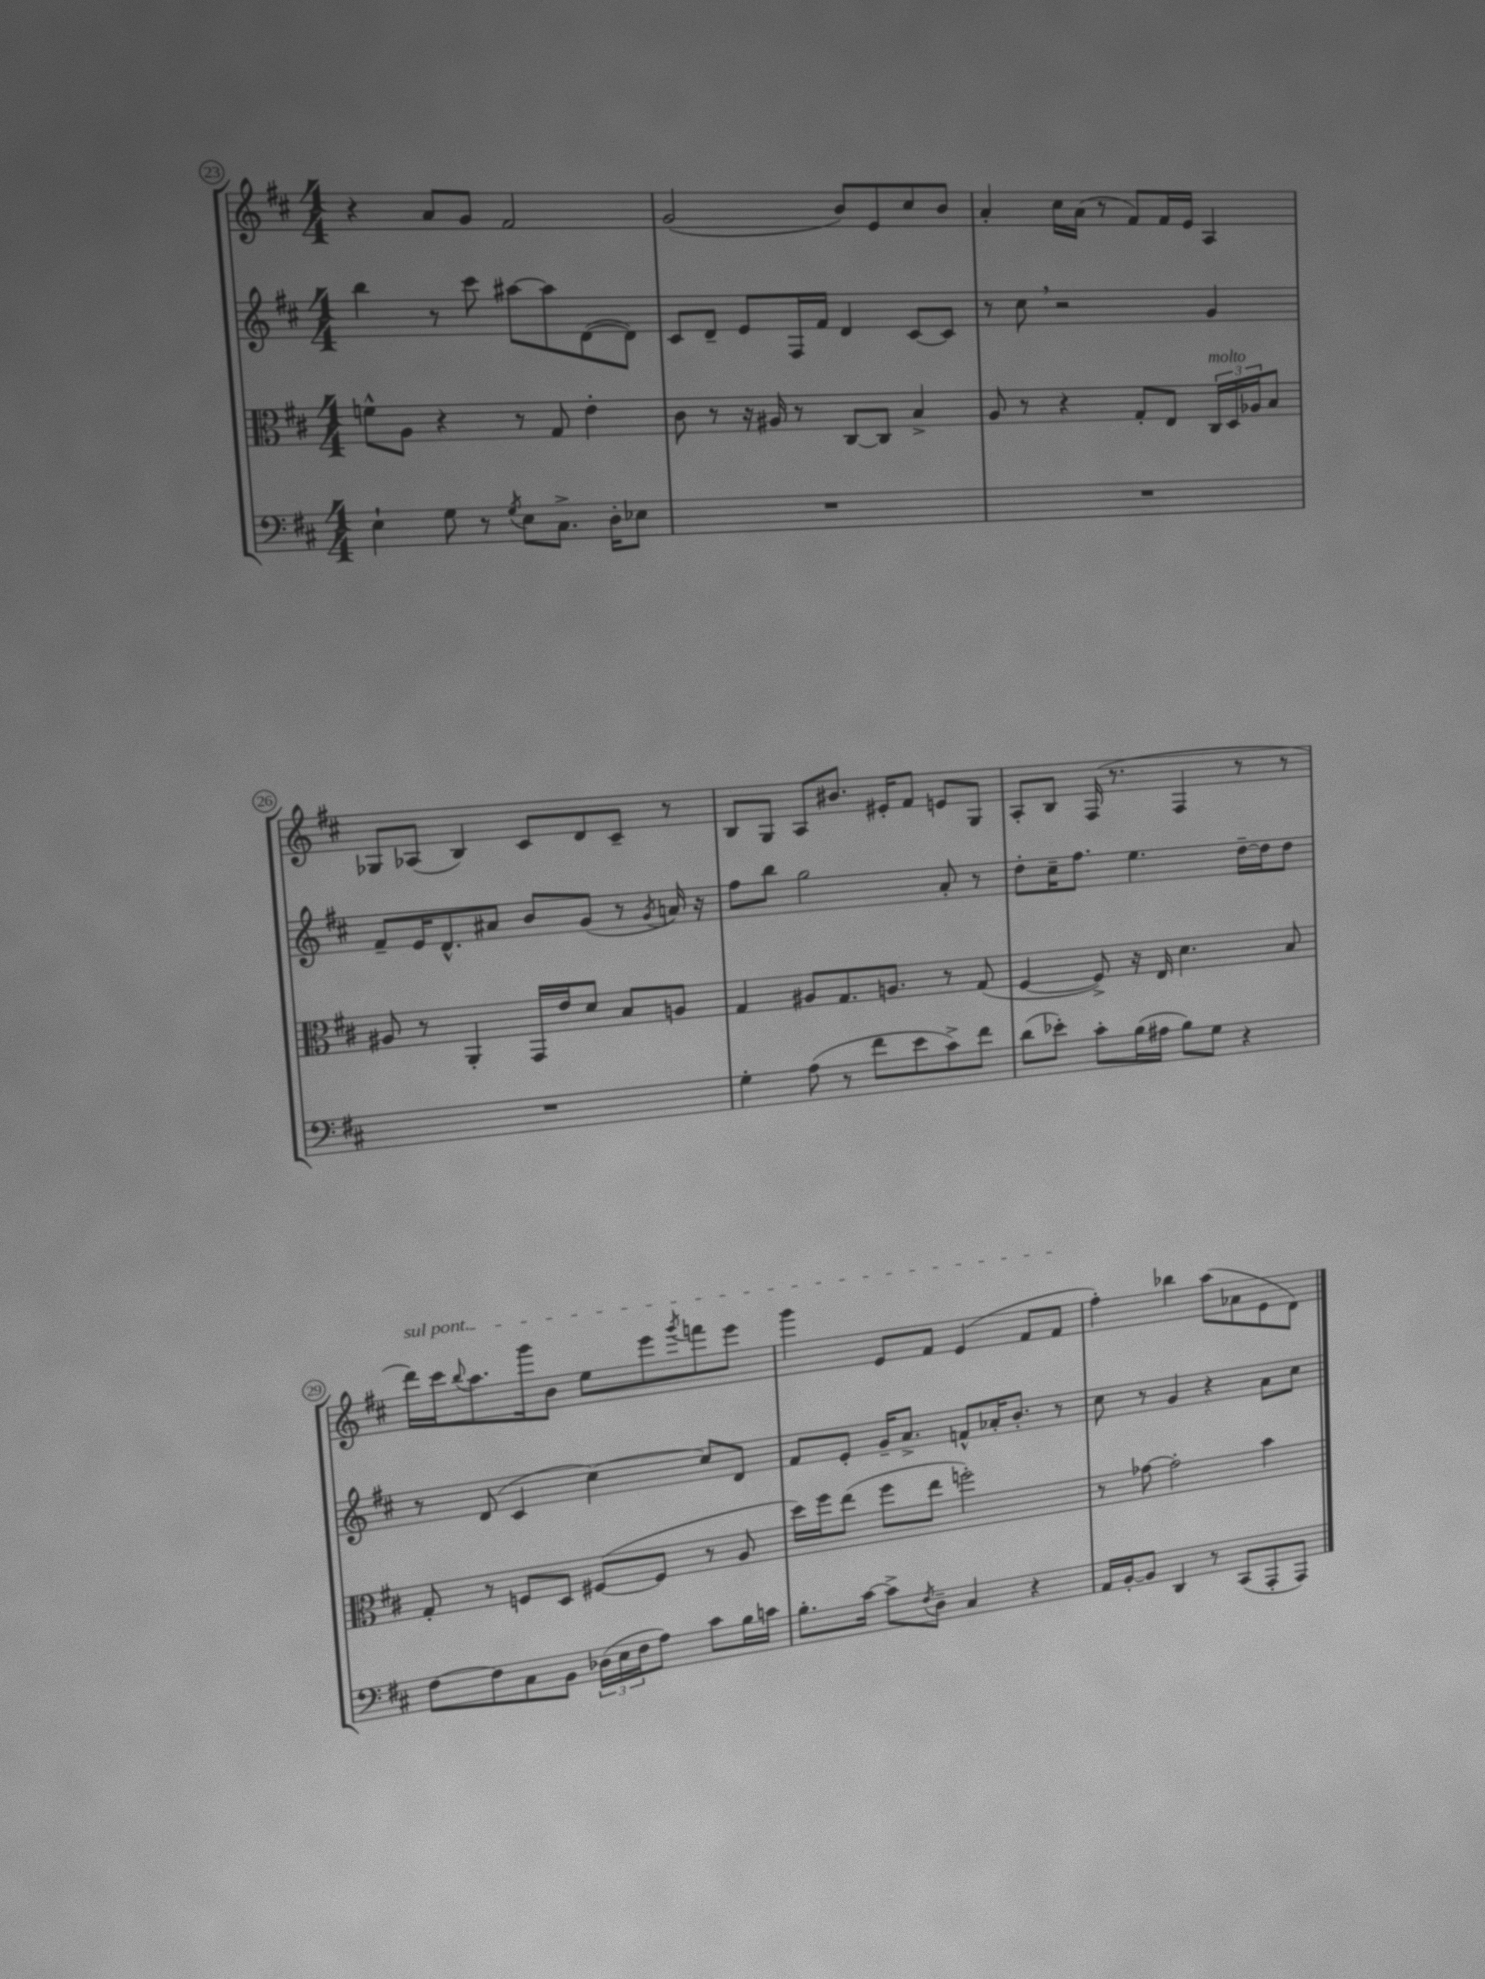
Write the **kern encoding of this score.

**kern	**kern	**kern	**kern
*part4	*part3	*part2	*part1
*staff4	*staff3	*staff2	*staff1
*clefF4	*clefC3	*clefG2	*clefG2
*k[f#c#]	*k[f#c#]	*k[f#c#]	*k[f#c#]
*M4/4	*M4/4	*M4/4	*M4/4
=23	=23	=23	=23
4E`\	8fn^^\L	4bb\	4r
.	8A\J	.	.
8G\	4r	8r	8a/L
8r	.	8ccc#\	8g/J
8qG/	.	.	.
8E\L	8r	[8aa#X\L	2f#/
8.C#^\J	8G/	8aa#\]	.
.	4e'\	([8d\	.
16D'\KL	.	.	.
8E-X\J	.	8d\J])	.
=24	=24	=24	=24
1r	8c#\	8c#/L	(2g/
.	8r	8d~/J	.
.	16r	8e/L	.
.	16A#X/	.	.
.	8r	16F#/L	.
.	.	16f#/JJ	.
.	[8C#/L	4d/	8b/L)
.	8C#/J]	.	8e/
.	4B^/	[8c#/L	8cc#/
.	.	8c#/J]	8b/J
=25	=25	=25	=25
1r	8A/	8r	4a'/
.	8r	8cc#,\	.
.	4r	2r	16cc#\LL
.	.	.	(16a\JJ
.	.	.	8r
.	8G'/L	.	8f#/L)
.	8E/J	.	16f#/L
.	.	.	16e/JJ
!	!LO:TX:a:i:t=molto	!	!
.	24C#/LL	4g/	4A/
.	24D/	.	.
.	24A-X/J	.	.
.	8B/J	.	.
!!LO:LB:g=z
=26	=26	=26	=26
1r	8A#X/	8f#~/L	8G-X/L
.	8r	16e/K	(8A-X/J
.	.	8.d^^/	.
.	4AA'/	.	4B/)
.	.	8a#X/J	.
.	16GG/LL	8b/L	8c#/L
.	16e/J	.	.
.	8d/J	(8g/J	8d/
.	8B/L	8r	8c#~/J
.	.	8qg/	.
.	8An/J	16an/)	8r
.	.	16r	.
=27	=27	=27	=27
4G'\	4G/	8ff#\L	8B/L
.	.	8bb\J	8G/J
(8A\	8A#X/L	2gg\	8A/L
8r	8.G/	.	8.b#X/J
8f#\L	.	.	.
.	8.An/J	.	16e#X'/KL
8e\	.	.	8f#/J
8c#^\)	8r	8a'/	8en/L
8f#\J	(8G/	8r	8G/J
=28	=28	=28	=28
(8d\L	[4F#/	8dd'\L	8A'/L
8e-X'\J)	.	16cc#~\K	8B/J
.	.	8.ff#\J	.
8c#'\L	8F#^/])	.	(16F#/
.	.	.	8.r
(16B\L	16r	4.ee\	.
16A#X\JJ	16E/	.	.
8B\L)	4.d\	.	4F#/
8G\J	.	.	.
4r	.	[16dd~\LL	8r
.	.	16dd\J]	.
.	8B/	8dd\J	8r
!!LO:LB:g=z
=29	=29	=29	=29
!	!	!	!LO:TX:a:i:t=sul pont.
[8F#\L	8G'/	8r	16ddd\LL)
.	.	.	16ccc#\J
.	.	.	8qqbb/
8F#\]	8r	(8d/	8.aa\
8C#\	8Fn/L	4c#/	.
.	.	.	16ggg\k
8BB\J	8D/J	.	8b\J
(24D-X\LL	([8F#X/L	[4cc#\)	8ee\L
24E\	.	.	.
24F#\J	.	.	.
8A\J)	8F#/J]	.	8eee\
.	.	.	8qggg/
8c#\L	8r	8cc#/L]	8fffn\
16B\L	8A/	8d/J	8eee\J
16cn\JJ	.	.	.
=30	=30	=30	=30
8.B'\L	16dd\LL)	8f#/L	4ggg\
.	16ff#\J	.	.
.	(8ee\J	8e'/J	.
[16c#\Jk	.	.	.
8c#^\L]	8ff#\L	16g~/KL	8e/L
.	.	8.a^/J	.
8qF#/	.	.	.
8D~\J	8ee\J	.	8f#/J
4C#/	2ffn'\)	8fn^^/L	(4e/
.	.	16a-X'/K	.
.	.	8.b'/J	.
4r	.	.	8f#/L
.	.	8r	8f#/J
=31	=31	=31	=31
16AA/LL	8r	8cc#\	4ff#'\)
[16BB'/J	.	.	.
8BB/J]	[8g-X\	8r	.
4DD/	2g-'\]	4g/	4bb-X\
8r	.	4r	(8aa\L
(8CC#/L	.	.	8a-X\
8AAA'/	4b\	8a\L	8e\
8AAA/J)	.	8cc#\J	8d\J)
==	==	==	==
*-	*-	*-	*-
